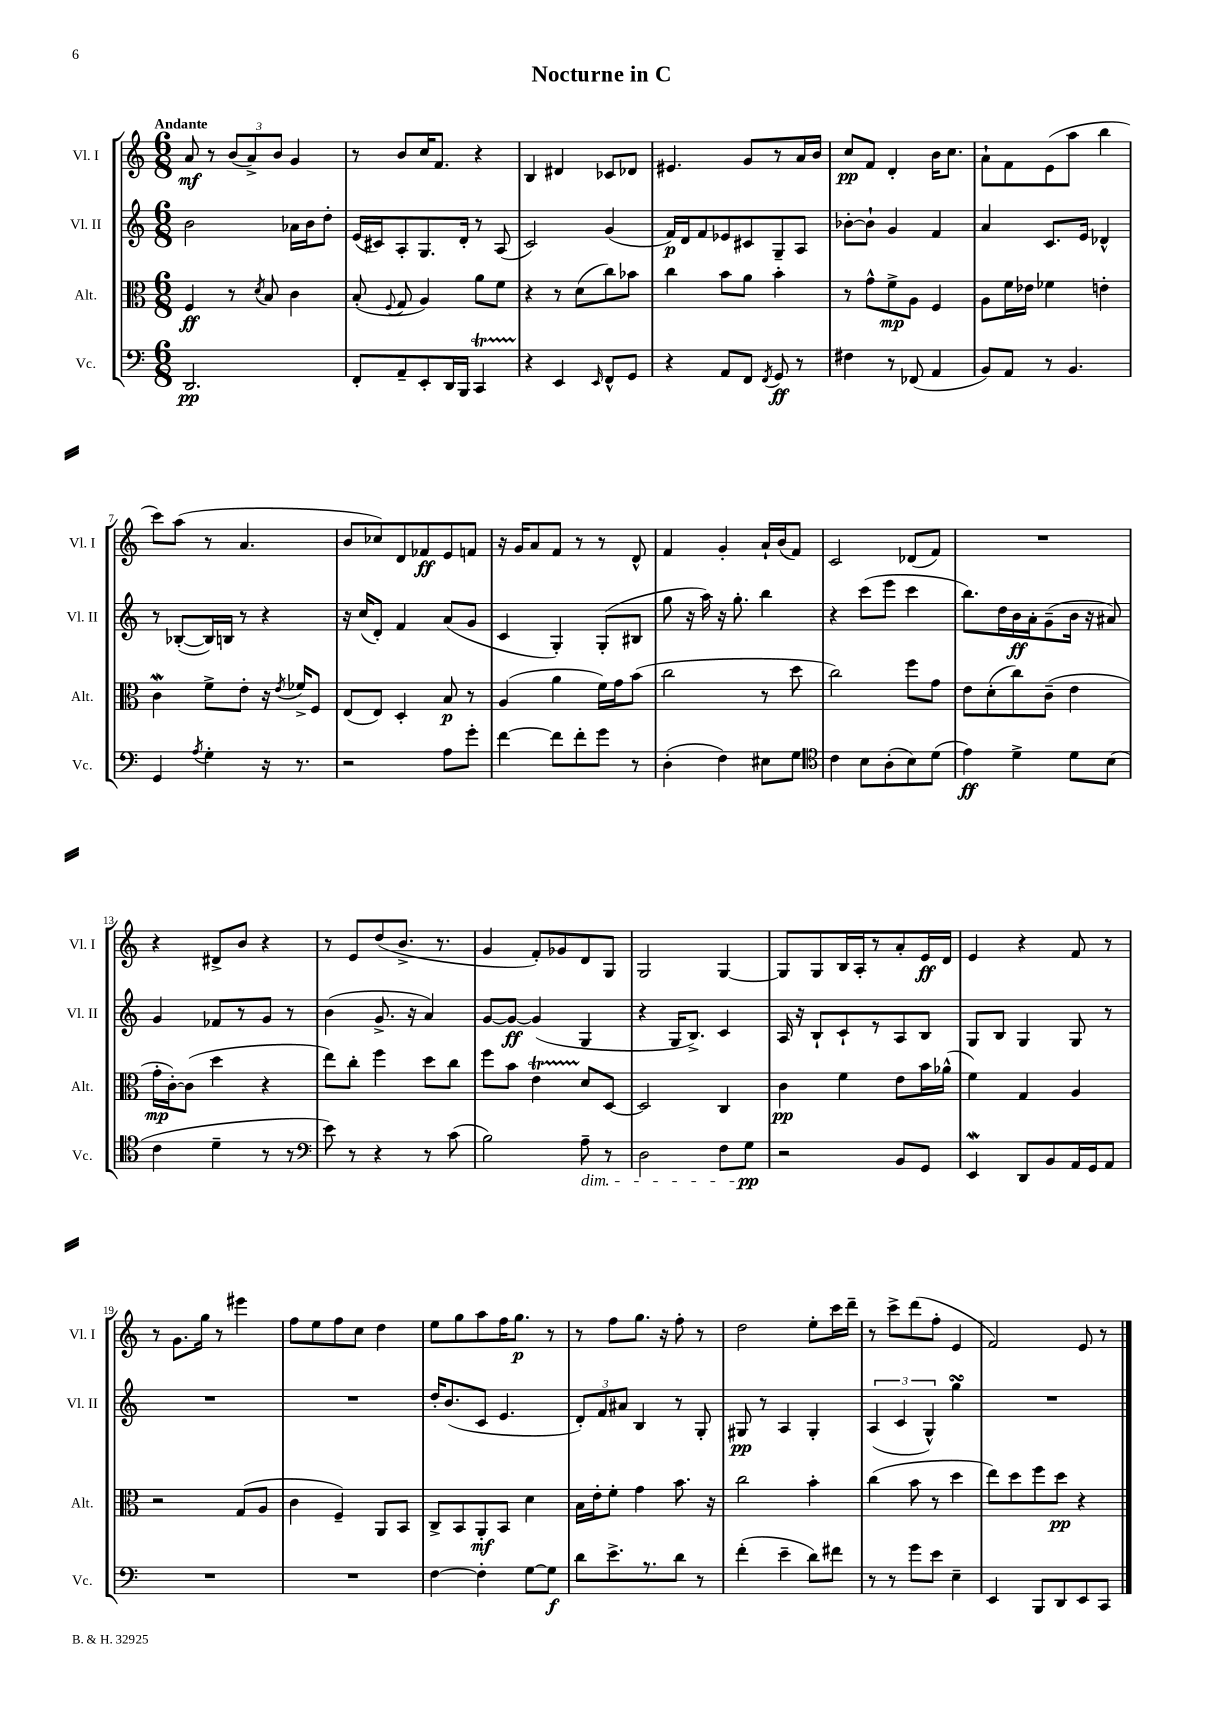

**kern	**kern	**kern	**kern
*staff4	*staff3	*staff2	*staff1
*clefF4	*clefC3	*clefG2	*clefG2
*k[]	*k[]	*k[]	*k[]
*M6/8	*M6/8	*M6/8	*M6/8
2.DD	4F	2b	8a
.	.	.	8r
.	8r	.	(12b
.	.	.	12a^)
.	8qd	.	.
.	8B	.	.
.	.	.	12b
.	4c	16a-	4g
.	.	16b	.
.	.	8dd'	.
=	=	=	=
8FF'	(8B'	(16e	8r
.	.	16c#)	.
.	8qqF	.	.
8AA~	8G	8A'	8b
8EE'	4A)	8.G	16cc
.	.	.	8.f
16DD	.	.	.
16BBB	.	16d'	.
4CC	8a	8r	4r
.	8f	(8A	.
=	=	=	=
4r	4r	2c)	4B
4EE	8r	.	4d#
.	(8d	.	.
16qqEE	.	.	.
8FF^^	8cc)	(4g	8c-
8GG	8b-	.	8d-
=	=	=	=
4r	4cc	16f)	4.e#
.	.	16d	.
.	.	8f	.
8AA	8b	8e-	.
8FF	8a	8c#	8g
8qFF	.	.	.
8GG	4b'	8G~	8r
8r	.	8A	16a
.	.	.	16b
=	=	=	=
4F#	8r	[8b-'	8cc
.	8g^^	8b-`]	8f
8r	8f^	4g	4d'
(8FF-	8A	.	.
4AA	4F	4f	16b
.	.	.	8.cc
=	=	=	=
8BB)	8A	4a	8a`
8AA	16f	.	8f
.	16e-	.	.
8r	4f-	8.c	(8e
4.BB	.	.	8aa
.	.	16e	.
.	4e'	4d-^^	4bb
=	=	=	=
4GG	4c	8r	8ccc)
.	.	([8B-'	(8aa
8qA	.	.	.
4G'	8f^	16B-])	8r
.	.	16B	.
.	8e'	8r	4.a
16r	16r	4r	.
.	8qe	.	.
8.r	16f-^	.	.
.	8F	.	.
=	=	=	=
2r	(8E	16r	8b
.	.	(16cc	.
.	8E)	8d')	8cc-)
.	4D'	4f	8d
.	.	.	8f-
8A	8B	(8a	8e
8g'	8r	8g	8f
=	=	=	=
[4f	(4A	4c	16r
.	.	.	16g
.	.	.	8a
8f]	4a	4G')	8f
8f'	.	.	8r
8g	16f)	(8G'	8r
.	16g	.	.
8r	(8b	8B#	8d^^
=	=	=	=
(4D'	2cc	8gg	4f
.	.	16r	.
.	.	16aa)	.
4F)	.	16r	4g'
.	.	8.gg'	.
8E#	8r	4bb	16a`
.	.	.	(16b
8G	8dd	.	8f)
=	=	=	=
*clefC4	*	*	*
4c	2cc)	4r	2c
8B	.	(8ccc	.
(8A'	.	8eee	.
8B)	8ff	4ccc	(8d-
(8d	8g	.	8f)
=	=	=	=
4e)	8e	8.bb)	2.r
.	(8d'	.	.
.	.	16dd	.
4d^	8cc)	16b	.
.	.	16a'	.
.	(8c~	(8g~	.
8d	4e	16b	.
.	.	16r	.
(8B	.	8a#)	.
=	=	=	=
4c	16g'	4g	4r
.	[16c')	.	.
.	(8c]	.	.
4d~	4dd	8f-	8d#^
.	.	8r	8b
8r	4r	8g	4r
8r	.	8r	.
=	=	=	=
*clefF4	*	*	*
8e)	8ee)	(4b	8r
8r	8cc'	.	8e
4r	4ff	8.g^	(8dd
.	.	.	8.b^
.	.	16r	.
8r	8dd	4a)	.
.	.	.	8.r
(8c	8cc	.	.
=	=	=	=
2B)	8ff	[8g	4g
.	8b	8g_	.
.	4e	(4g]	8f')
.	.	.	8g-
8A~	8d	4G	8d
8r	[8D	.	8G
=	=	=	=
2D	2D]	4r	2G
.	.	16G	.
.	.	8.B^)	.
8F	4C	4c	[4G
8G	.	.	.
=	=	=	=
2r	4c	16A	8G]
.	.	16r	.
.	.	8B`	8G
.	4f	8c`	16B
.	.	.	16A'
.	.	8r	8r
8BB	8e	8A	8a'
8GG	16b	8B	16e
.	(16a-^^	.	16d
=	=	=	=
4EE	4f)	8G	4e
.	.	8B	.
8DD	4G	4G	4r
8BB	.	.	.
16AA	4A	8G	8f
16GG	.	.	.
8AA	.	8r	8r
=	=	=	=
2.r	2r	2.r	8r
.	.	.	8.g
.	.	.	16gg
.	.	.	8r
.	(8G	.	4eee#
.	8A	.	.
=	=	=	=
2.r	4c	2.r	8ff
.	.	.	8ee
.	4F~)	.	8ff
.	.	.	8cc
.	8AA	.	4dd
.	8BB	.	.
=	=	=	=
[4F	8C^	16dd'	8ee
.	.	(8.b	.
.	8BB	.	8gg
4F']	8AA'	8c	8aa
.	8BB	4.e	16ff
.	.	.	8.gg
[8G	4d	.	.
8G]	.	.	8r
=	=	=	=
8d	16B	12d')	8r
.	16e'	.	.
.	.	12f	.
8.e^	8f'	.	8ff
.	.	12a#	.
.	4g	4B	8.gg
8.r	.	.	.
.	.	.	16r
8d	8.b	8r	8ff'
8r	.	8G'	8r
.	16r	.	.
=	=	=	=
(4f'	2cc	8G#	2dd
.	.	8r	.
4e~	.	4A	.
8d)	4b'	4G#'	8ee'
8f#	.	.	16ccc
.	.	.	16ddd~
=	=	=	=
8r	(4cc	(6A	8r
8r	.	.	8ccc^
.	.	6c	.
8g	8b	.	(8ddd
.	.	6G^^)	.
8e	8r	.	8ff'
4E~	4dd	4gg	4e
=	=	=	=
4EE	8ee)	2.r	2f)
.	8dd	.	.
8BBB	8ff	.	.
8DD	8dd	.	.
8EE	4r	.	8e
8CC	.	.	8r
==	==	==	==
*-	*-	*-	*-
